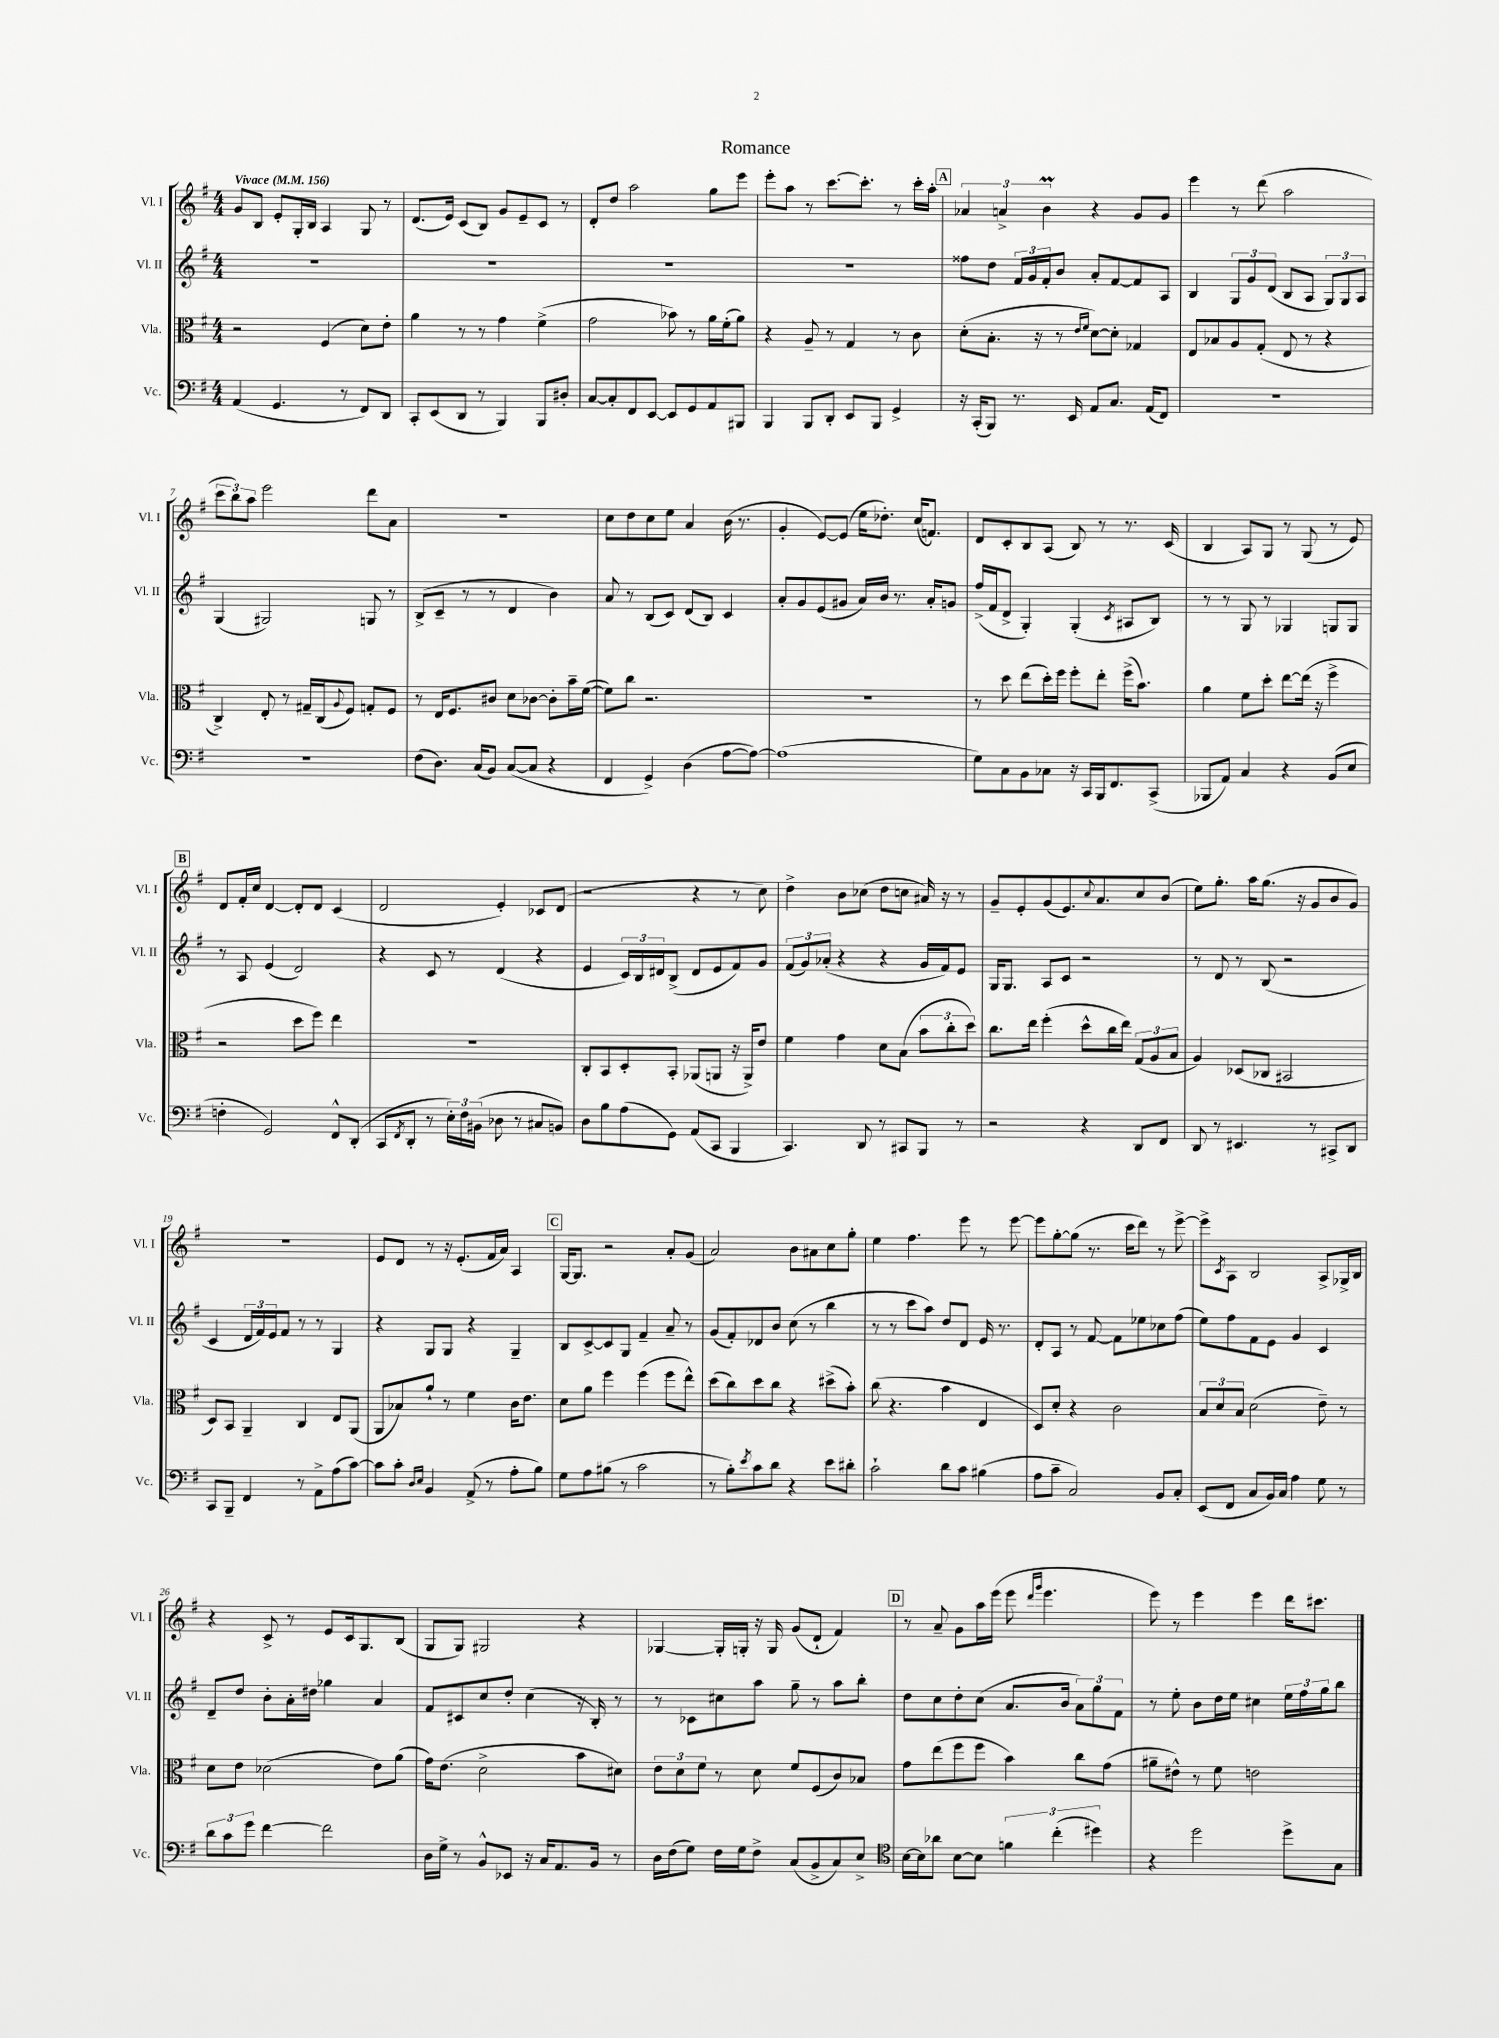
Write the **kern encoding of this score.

**kern	**kern	**kern	**kern
*staff4	*staff3	*staff2	*staff1
*clefF4	*clefC3	*clefG2	*clefG2
*k[f#]	*k[f#]	*k[f#]	*k[f#]
*M4/4	*M4/4	*M4/4	*M4/4
*MM156	*MM156	*MM156	*MM156
(4AA	2r	1r	8g
.	.	.	8B
4.GG	.	.	8e'
.	.	.	16G'
.	.	.	16B
.	(4F#	.	4A
8r	.	.	.
8FF#)	8d)	.	8G
8DD	8e'	.	8r
=	=	=	=
8CC'	4a	1r	(8.d
(8EE	.	.	.
.	.	.	16e)
8DD	8r	.	(8c
8r	8r	.	8B)
4BBB)	4g	.	8g
.	.	.	8e~
8BBB	(4f#^	.	8c
8D#'	.	.	8r
=	=	=	=
[8C	2g	1r	8d'
8C']	.	.	8dd
8FF#	.	.	2aa
[8EE	.	.	.
8EE]	8b-)	.	.
8GG	8r	.	.
8AA	16a	.	8gg
.	(16f#'	.	.
8BBB#	8a)	.	8eee
=	=	=	=
4BBB	4r	1r	8eee'
.	.	.	8aa
8BBB	8A~	.	8r
8DD'	8r	.	[8.ccc
8EE	4G	.	.
.	.	.	8.ccc']
8BBB	.	.	.
4GG^	8r	.	8r
.	8c	.	16ccc'
.	.	.	16aa'
=	=	=	=
16r	(8d'	8ff##	6a-
(16CC'	.	.	.
8BBB)	8.B'	8dd	.
.	.	.	6a^
8.r	.	24f#	.
.	.	24g	.
.	16r	.	.
.	.	24f#'	6b
.	8r	8b	.
16EE	.	.	.
.	16qqe	.	.
.	16qqf#	.	.
8AA	[8d)	8a'	4r
8.C	8d']	[8f#	.
.	4G-	8f#]	8g
(16AA	.	.	.
8FF#)	.	8A	8g
=	=	=	=
1r	8E	4B	4eee
.	8B-	.	.
.	8A	12G	8r
.	.	12g	.
.	(8G'	.	(8ddd
.	.	(12d	.
.	8E	8B	2aa
.	8r	8A	.
.	4r	12G)	.
.	.	12G	.
.	.	12A	.
=	=	=	=
1r	4C^)	(4G	12ccc
.	.	.	12bb)
.	.	.	12aa
.	8E'	2G#)	2eee
.	8r	.	.
.	16G#~	.	.
.	(16C	.	.
.	8qqA	.	.
.	8F#)	.	.
.	8G'	8G	8ddd
.	8F#	8r	8a
=	=	=	=
(8F#	8r	(8B^	1r
8.D)	16E	8c~	.
.	8.F#	.	.
.	.	8r	.
(16C	.	.	.
8BB)	8c#	8r	.
([8C	8d	4d	.
8C]	[8c-	.	.
4r	8c-']	4b)	.
.	16b~	.	.
.	([16f#	.	.
=	=	=	=
4FF#	8f#])	8a	8cc
.	8cc	8r	8dd
4GG^)	2.r	(8B	8cc
.	.	8c)	8ee
(4D	.	(8d	4a
.	.	8B)	.
[8A	.	4c	(16b
.	.	.	8.r
8A_)	.	.	.
=	=	=	=
(1A]	1r	8a'	4g'
.	.	8g	.
.	.	(8e	[8e)
.	.	8g#	(8e]
.	.	16a)	16ee
.	.	16b	8.dd-')
.	.	8.r	.
.	.	.	(16cc
.	.	16a'	8.f)
.	.	8g	.
=	=	=	=
8G)	8r	(16ff#^	8d
.	.	16f#	.
8C	8dd	8d^	8c'
8BB	(8ee	4G')	8B
8C-	16dd')	.	(8A
.	16ff#	.	.
16r	8ff#'	(4G'	8B)
16CC	.	.	.
16BBB	8ee'	.	8r
8.FF#	.	.	.
.	.	8qc	.
.	(16ff#^	8A#	8.r
.	8.b)	.	.
(8CC^	.	8B)	.
.	.	.	(16c
=	=	=	=
8BBB-	4a	8r	4B
8AA)	.	8r	.
4C	8f#	8G	8A)
.	8dd'	8r	8G
4r	[8ee	4G-	8r
.	(16ee]	.	(8G
.	16r	.	.
(8BB	4ff#^	8G	8r
8E	.	8G	8e)
=	=	=	=
4F'	2r	8r	8d
.	.	8A	16f#'
.	.	.	16cc
2GG)	.	(4e	[4d
.	8dd	2d)	8d']
.	8ff#)	.	8d
8FF#^^	4ee	.	(4c
(8DD'	.	.	.
=	=	=	=
8CC	1r	4r	2d
8qFF#	.	.	.
8DD'	.	.	.
8r	.	8c	.
24E')	.	8r	.
24F#	.	.	.
(24BB#	.	.	.
8D-	.	(4d	4e')
8r	.	.	.
8C#	.	4r	8c-
8BB)	.	.	(8d
=	=	=	=
8D	8C'	4e	2r
8B	8BB	.	.
(8A	8D'	24c)	.
.	.	24B	.
.	.	24d#	.
8GG)	8BB'	(8B^	.
(8AA	(8AA-	8d#	4r
8CC	8AA	8e	.
4BBB	16r	8f#)	8r
.	16AA^)	.	.
.	8e	8g	8cc)
=	=	=	=
4.CC)	4f#	(12f#	4dd^
.	.	12g)	.
.	.	(12a-'	.
.	4g	4r	8b
8DD	.	.	(8cc-
8r	8d	4r	8dd
8CC#	(8B	.	8cc
8BBB	12b	16g	16a#)
.	.	16f#)	16r
.	12cc'	.	.
8r	.	8e	8r
.	12dd)	.	.
=	=	=	=
2r	8.cc	16G	8g~
.	.	8.G	.
.	.	.	8e'
.	16ee	.	.
.	(4ff#'	8A	(8g
.	.	8c	8.e)
4r	8dd^^	2r	.
.	.	.	8qqcc
.	.	.	8.a
.	16cc	.	.
.	16ee)	.	.
8DD	(12G	.	8cc
.	12A	.	.
8FF#	.	.	(8b
.	12B	.	.
=	=	=	=
8DD	4A)	8r	8ee)
8r	.	8d	8.gg'
4.EE#	(8D-	8r	.
.	.	.	16aa
.	8C-	(8B	(8.gg
.	2BB#	2r	.
.	.	.	16r
8r	.	.	8g
8CC#^	.	.	8b
8DD	.	.	8g)
=	=	=	=
8CC	8D)	4c	1r
8BBB~	8BB	.	.
4FF#	4AA~	24d	.
.	.	24f#)	.
.	.	24e	.
.	.	8f#	.
8r	4C	8r	.
8AA^	.	8r	.
(8A	8E	4G	.
[8c)	(8AA	.	.
=	=	=	=
8c]	8AA	4r	8e
8c'	8B-)	.	8d
16qqD	.	.	.
16qqE	.	.	.
4BB	8a`	8G	8r
.	8r	8G	16r
.	.	.	(8.e'
(8AA^	4f#	4r	.
8r	.	.	16f#
.	.	.	16a)
8A'	16c	4G~	4A
.	8.e	.	.
8B)	.	.	.
=	=	=	=
8G	8d	8B	[16G
.	.	.	8.G]
8A	8a	[8c^	.
(8B#	4ff#	8c]	2r
8r	.	8G	.
2c	(4ff#	4f#~	.
.	8ff#	8a~	8a'
.	8ee^^)	8r	(8g
=	=	=	=
8r	(8dd	(8g	2a)
8B')	8cc)	8f#')	.
8qe	.	.	.
8c	8dd	8d-	.
8d	8cc	8b	.
4r	4r	(8cc	8b
.	.	8r	8a#
8e	(8dd#^	4bb	8cc
8d#'	8b')	.	8gg'
=	=	=	=
2c`	(8cc	8r	4ee
.	4.r	8r	.
.	.	8ccc	4.ff#
.	.	8aa)	.
8d	4b	8dd	.
8c	.	8d	8eee
(4B#	4E	16e	8r
.	.	8.r	.
.	.	.	[8eee
=	=	=	=
8A	8D)	8d'	8eee]
8c~	8d'	8A	[8gg'
2C)	4r	8r	(8gg]
.	.	[8f#	8.r
.	2c	8f#]	.
.	.	.	16ccc
.	.	8ee-	8ddd)
8BB	.	8cc-	8r
8C'	.	(8ff#	[8eee^
=	=	=	=
(8EE	12B	8ee)	8eee^]
.	12d	.	.
.	.	.	8qc
8FF#	.	8ff#	8A
.	12B	.	.
8C	(2d	8f#	2B
16BB)	.	8e	.
16C	.	.	.
4A	.	4g	.
8G	8e~)	4c	8A^
8r	8r	.	16G-^
.	.	.	16B
=	=	=	=
12d	8d	8d~	4r
12c	.	.	.
.	8e	8dd	.
12g	.	.	.
[4f#	(2d-	8b'	8c^
.	.	16a'	8r
.	.	16dd#	.
2f#]	.	4gg-	8e
.	.	.	16c
.	.	.	8.G
.	8e)	4a	.
.	(8a	.	(8B
=	=	=	=
16D	16g)	8f#	8G
16G^	(8.e	.	.
8r	.	8c#	8G)
8BB^^	2d^	8cc	2G#
8EE-	.	8dd'	.
16r	.	(4cc	.
16C	.	.	.
8.AA	.	.	.
.	8b	16r	4r
16BB	.	16B')	.
8r	8d#)	8r	.
=	=	=	=
16D	12e	8r	[4G-
(16F#	.	.	.
.	12d	.	.
8G)	.	8c-	.
.	12f#	.	.
16F#	8r	8cc#	16G-']
16G	.	.	16G'
8F#^	8d	8aa	16r
.	.	.	16G
(8C	8f#	8gg~	(8g
8BB^	(8F#	8r	8d`
8C)	8c)	8aa	4f#)
8E^	8B-	8bb'	.
=	=	=	=
*clefC4	*	*	*
[16B	8g	8dd	8r
16B]	.	.	.
8a-	(8ee	8cc	8a~
[8B	8ff#	8dd'	8g
8B]	8ff#	(8cc	16aa
.	.	.	(16eee
6f	4b)	8.a	8eee
.	.	.	16qqddd
.	.	.	16qqggg
.	.	.	4.eee
(6cc'	.	.	.
.	.	16b	.
.	8cc	12a)	.
6dd#)	.	12gg	.
.	(8g	.	.
.	.	12f#	.
=	=	=	=
4r	8a#~	8r	8eee)
.	8e#^^)	8ee'	8r
2dd	8r	8b	4eee
.	8f#	16dd	.
.	.	16ee	.
.	2e	4cc#	4eee
8dd^	.	24ee	16ddd
.	.	24ff#	.
.	.	.	8.ccc#
.	.	24gg	.
8G	.	8bb	.
==	==	==	==
*-	*-	*-	*-
